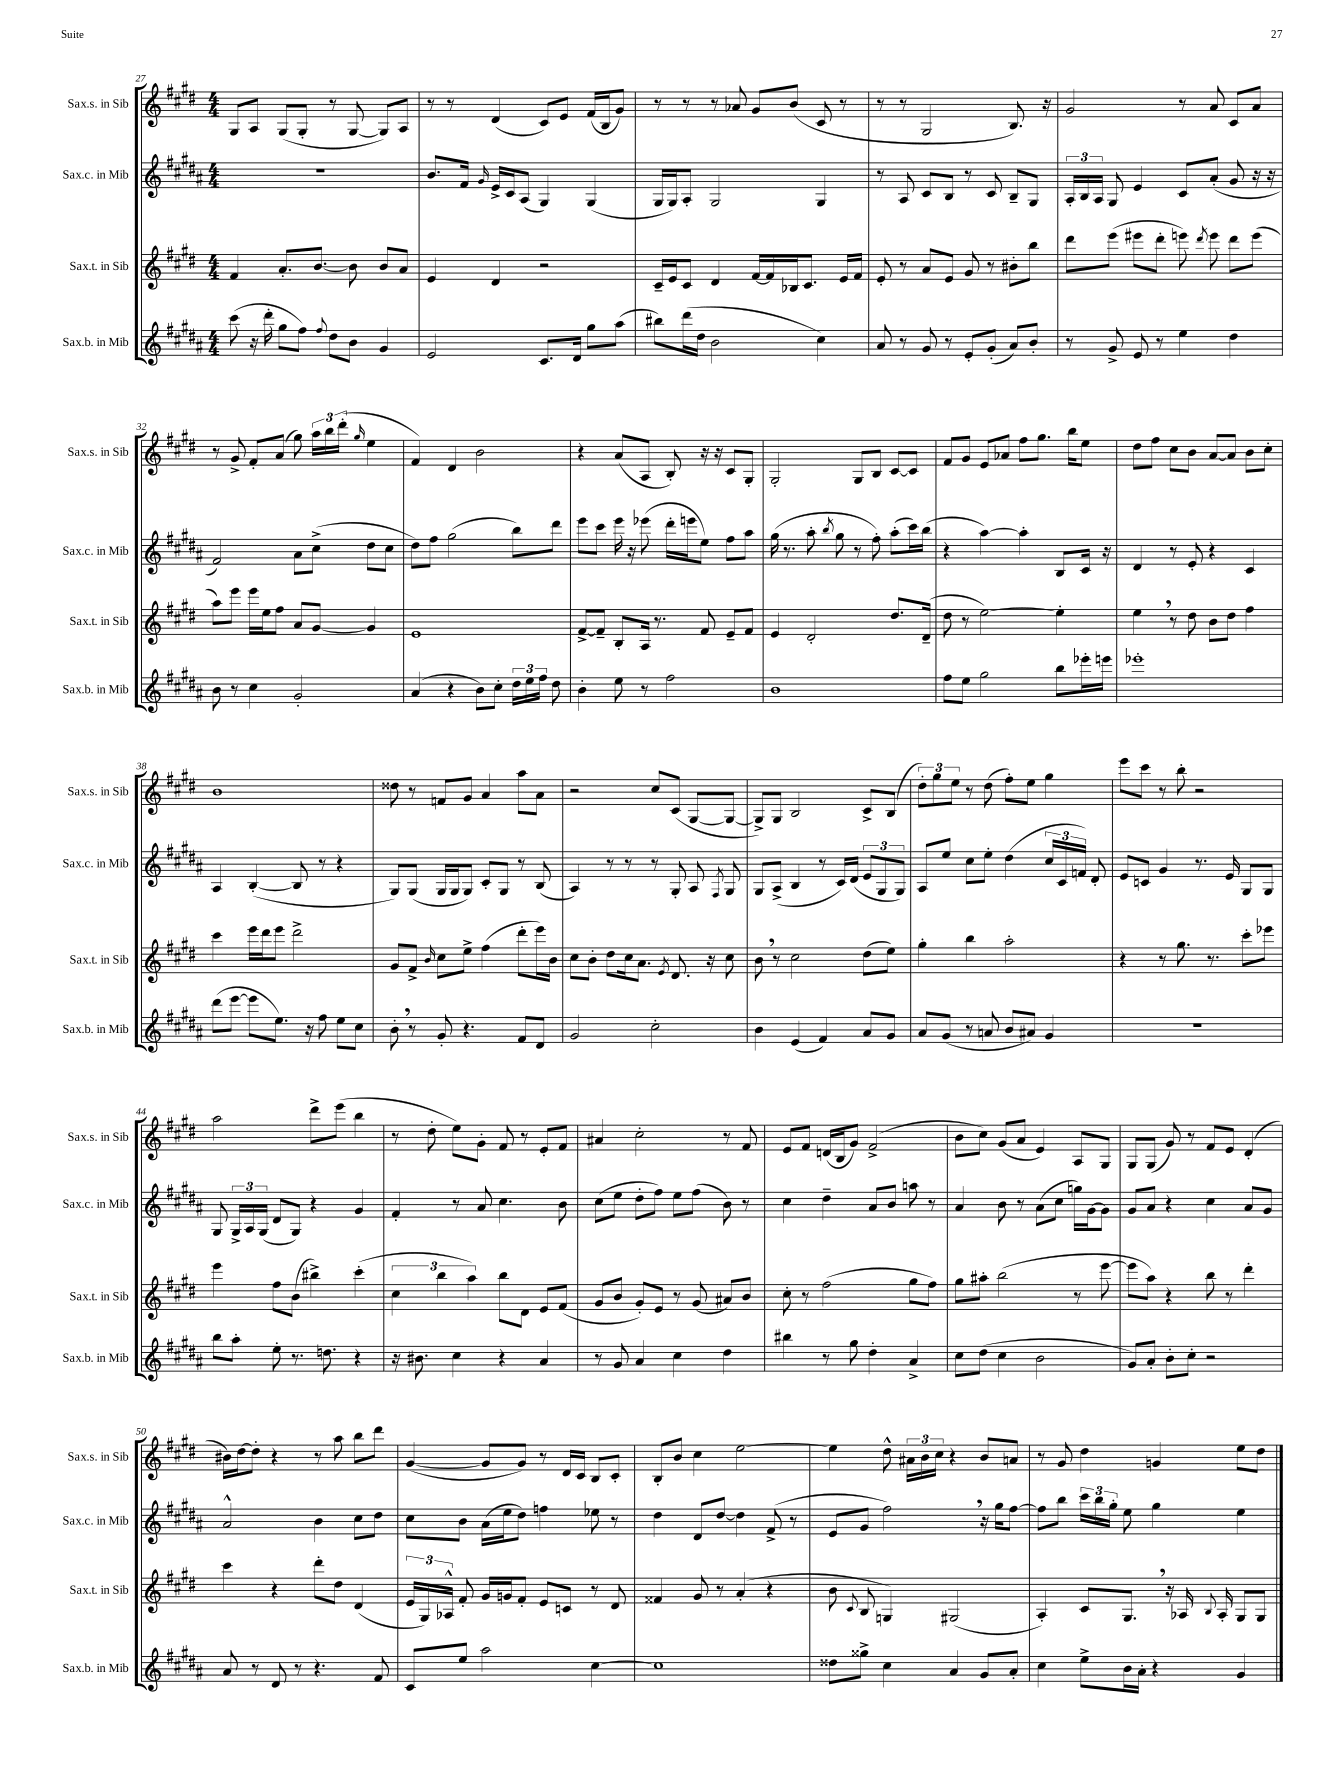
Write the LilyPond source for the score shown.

<<
\new StaffGroup <<
\new Staff = "s0" \with { instrumentName = "Sax.s. in Sib" shortInstrumentName = "Sax.s. in Sib" } {
    \clef treble \key e \major \numericTimeSignature \time 4/4
    \autoBeamOff gis8[ a8] gis8[( gis8]-. r8 gis8~ gis8[) a8] |
    r8 r8 dis'4( cis'8[) e'8] fis'16[( b16 gis'8]) |
    r8 r8 r8 aes'8 gis'8[ b'8]( cis'8 r8 |
    r8 r8 gis2 b8.) r16 |
    gis'2 r8 a'8 cis'8[ a'8] |
    r8 gis'8-> fis'8[-. a'8]( gis''8) \tuplet 3/2 { a''16[ b''16 dis'''16]-.( } \grace { gis''16 } e''4 |
    fis'4) dis'4 b'2 |
    r4 a'8[( a8] b8-.) r16 r16 cis'8[ gis8]-. |
    gis2-. gis8[ b8] cis'8[~ cis'8] |
    fis'8[ gis'8] e'8[ aes'8] fis''8[ gis''8.] b''16[ e''8] |
    dis''8[ fis''8] cis''8[ b'8] a'8[~ a'8] b'8[ cis''8]-. |
    b'1 |
    disis''8 r8 f'8[ gis'8] a'4 a''8[ a'8] |
    r2 cis''8[ cis'8]( gis8[~ gis8]~ |
    gis8[->) gis8] b2 cis'8[-> b8]( |
    \tuplet 3/2 { dis''8[-.) gis''8 e''8] } r8 dis''8( fis''8[-.) e''8] gis''4 |
    e'''8[ cis'''8] r8 b''8-. r2 |
    a''2 dis'''8[-> e'''8]( b''4 |
    r8 dis''8-. e''8[) gis'8]-. fis'8 r8 e'8[-. fis'8] |
    ais'4 cis''2-. r8 fis'8 |
    e'8[ fis'8] d'16[( b16 gis'8]) fis'2->( |
    b'8[ cis''8]) gis'8[( a'8] e'4) a8[ gis8] |
    gis8[ gis8]( gis'8) r8 fis'8[ e'8] dis'4-.( |
    bis'16[) dis''16~ dis''8]-. r4 r8 a''8 b''8[ dis'''8] |
    gis'4~( gis'8[ gis'8]) r8 dis'16[ cis'16] b8[ cis'8]-. |
    b8[-. b'8] cis''4 e''2~ |
    e''4 dis''8-^ \tuplet 3/2 { ais'16[ b'16 cis''16] } r4 b'8[ a'8] |
    r8 gis'8 dis''4 g'4 e''8[ dis''8] \bar "|." |
}
\new Staff = "s1" \with { instrumentName = "Sax.c. in Mib" shortInstrumentName = "Sax.c. in Mib" } {
    \clef treble \key b \major \numericTimeSignature \time 4/4
    \autoBeamOff R1 |
    b'8.[ fis'16] \grace { gis'16 } e'16[-> cis'16 ais8]( gis4) gis4( |
    gis16[ gis16) ais8]-. gis2 gis4 |
    r8 ais8 cis'8[ b8] r8 cis'8 b8[-- gis8] |
    \tuplet 3/2 { ais16[-. b16 ais16] } gis8 e'4 cis'8[ ais'8]-.( gis'8 r16 r16 |
    fis'2) ais'8[ cis''8]->( dis''8[ cis''8] |
    dis''8[) fis''8] gis''2( b''8[) dis'''8] |
    e'''8[ cis'''8] e'''16 r16 ees'''8( dis'''16[-. e'''16 e''8]) fis''8[ ais''8] |
    gis''16( r8. ais''8-. \acciaccatura { b''8 } gis''8 r8 fis''8-.) ais''8[-.( cis'''16) b''16]( |
    r4 ais''4~) ais''4-. b8[ cis'16] r16 |
    dis'4 r8 e'8-. r4 cis'4 |
    ais4 b4~-.( b8 r8 r4 |
    gis8[) gis8]( gis16[ gis16 gis8]) cis'8[-. gis8] r8 b8( |
    ais4) r8 r8 r8 gis8-. ais8 \acciaccatura { fis8 } gis8 |
    gis8[ ais8]->( b4 r8 cis'16[) dis'16]( \tuplet 3/2 { e'8[ gis8 gis8]) } |
    ais8[ e''8] cis''8[ e''8]-. dis''4( \tuplet 3/2 { cis''16[ cis'16 f'16]) } dis'8-. |
    e'8[ c'8] gis'4 r8. e'16 gis8[ gis8] |
    gis8 \tuplet 3/2 { gis16[-> ais16 gis16]( } dis'8[ gis8]) r4 gis'4 |
    fis'4-. r8 ais'8 cis''4. b'8 |
    cis''8[( e''8] dis''8[-. fis''8]) e''8[ fis''8]( b'8) r8 |
    cis''4 dis''4-- ais'8[ b'8] a''8 r8 |
    ais'4 b'8 r8 ais'8[( cis''8] g''16[) gis'16~ gis'8] |
    gis'8[ ais'8] r4 cis''4 ais'8[ gis'8] |
    ais'2-^ b'4 cis''8[ dis''8] |
    cis''8[ b'8] ais'16[( e''16 dis''8]) f''4 ees''8 r8 |
    dis''4 dis'8[ dis''8]~ dis''4 fis'8->( r8 |
    e'8[ gis'8] fis''2) \breathe r16 gis''16[ fis''8]~ |
    fis''8[ b''8] \tuplet 3/2 { cis'''16[ b''16 gis''16]-. } e''8 gis''4 e''4 \bar "|." |
}
\new Staff = "s2" \with { instrumentName = "Sax.t. in Sib" shortInstrumentName = "Sax.t. in Sib" } {
    \clef treble \key e \major \numericTimeSignature \time 4/4
    \autoBeamOff fis'4 a'8.[-. b'8.]~ b'8 b'8[ a'8] |
    e'4 dis'4 r2 |
    cis'16[-- e'16 cis'8] dis'4 fis'16[~ fis'16 bes16 cis'8.] e'16[ fis'16] |
    e'8-. r8 a'8[ e'8] gis'8 r8 bis'8[-. b''8] |
    dis'''8[ e'''8]( eis'''8[ dis'''8]-. e'''8) \acciaccatura { dis'''8 } e'''8 dis'''8[ e'''8]( |
    a''8[) e'''8] e'''16[ e''16 fis''8] a'8[ gis'8]~ gis'4 |
    e'1 |
    fis'8[~-> fis'8]-- b8[-. a16] r8. fis'8 e'8[-- fis'8] |
    e'4 dis'2-. dis''8.[ dis'16]--( |
    dis''8 r8 e''2~) e''4-. |
    e''4 \breathe r8 dis''8 b'8[ dis''8] fis''4 |
    cis'''4 e'''16[ dis'''16 e'''8] dis'''2-> |
    gis'8[ fis'8]-> \grace { b'16 } cis''8[ e''8]-> fis''4( dis'''8[-. e'''16) b'16] |
    cis''8[ b'8]-. dis''8[ cis''16 a'8.] \acciaccatura { e'8 } dis'8. r16 cis''8 |
    b'8 \breathe r8 cis''2 dis''8[( e''8]) |
    gis''4-. b''4 a''2-. |
    r4 r8 gis''8. r8. cis'''8[-. ees'''8] |
    e'''4 fis''8[ b'8]( bis''4->) cis'''4-.( |
    \tuplet 3/2 { cis''4 b''4 a''4) } b''8[ dis'8] e'8[ fis'8]( |
    gis'8[ b'8] gis'8[-.) e'8] r8 gis'8( ais'8[) b'8] |
    cis''8-. r8 fis''2( gis''8[ fis''8]) |
    gis''8[ ais''8]-. b''2( r8 e'''8~ |
    e'''8[ a''8]) r4 b''8 r8 dis'''4-. |
    cis'''4 r4 dis'''8[-. dis''8] dis'4( |
    \tuplet 3/2 { e'16[ gis16) aes16]-^ } fis'8-. gis'16[ g'16 fis'8]-. e'8[ c'8] r8 dis'8 |
    fisis'4 gis'8 r8 a'4-.( r4 |
    b'8 \appoggiatura { cis'8 } b8 g4) gis2( |
    a4-.) cis'8[ gis8.] \breathe r16 aes16 \appoggiatura { b8 } aes16-. gis8[ gis8] \bar "|." |
}
\new Staff = "s3" \with { instrumentName = "Sax.b. in Mib" shortInstrumentName = "Sax.b. in Mib" } {
    \clef treble \key b \major \numericTimeSignature \time 4/4
    \autoBeamOff cis'''8( r16 dis'''16-. gis''8[ fis''8]) \appoggiatura { fis''8 } dis''8[ b'8] gis'4 |
    e'2 cis'8.[ dis'16] gis''8[ ais''8]( |
    bis''8[) dis'''16( dis''16] b'2 cis''4) |
    ais'8 r8 gis'8 r8 e'8[-. gis'8]-.( ais'8[) b'8]-. |
    r8 gis'8-> e'8 r8 e''4 dis''4 |
    b'8 r8 cis''4 gis'2-. |
    ais'4( r4 b'8[) cis''8]-. \tuplet 3/2 { dis''16[ e''16 fis''16] } dis''8 |
    b'4-. e''8 r8 fis''2 |
    b'1 |
    fis''8[ e''8] gis''2 b''8[ ees'''16-. e'''16] |
    ees'''1-. |
    dis'''8[( e'''8]~ e'''8[ e''8.]) r16 fis''8 e''8[ cis''8] |
    b'8-. \breathe r8 gis'8-. r4. fis'8[ dis'8] |
    gis'2 cis''2-. |
    b'4 e'4( fis'4) ais'8[ gis'8] |
    ais'8[ gis'8]( r8 a'8 b'8[ ais'8]) gis'4 |
    R1 |
    b''8[ ais''8]-. e''8-. r8. d''8. r4 |
    r16 bis'8. cis''4 r4 ais'4 |
    r8 gis'8 ais'4 cis''4 dis''4 |
    bis''4 r8 gis''8 dis''4-. ais'4-> |
    cis''8[ dis''8]( cis''4 b'2 |
    gis'8[) ais'8]-. b'8[-. cis''8]-. r2 |
    ais'8 r8 dis'8 r8 r4. fis'8 |
    cis'8[ e''8] ais''2 cis''4~ |
    cis''1 |
    disis''8[ gisis''8]-> cis''4 ais'4 gis'8[ ais'8]-. |
    cis''4 e''8[-> b'16 ais'16]-. r4 gis'4 \bar "|." |
}
>>
>>
\layout { \context { \Score currentBarNumber = #27 } }
